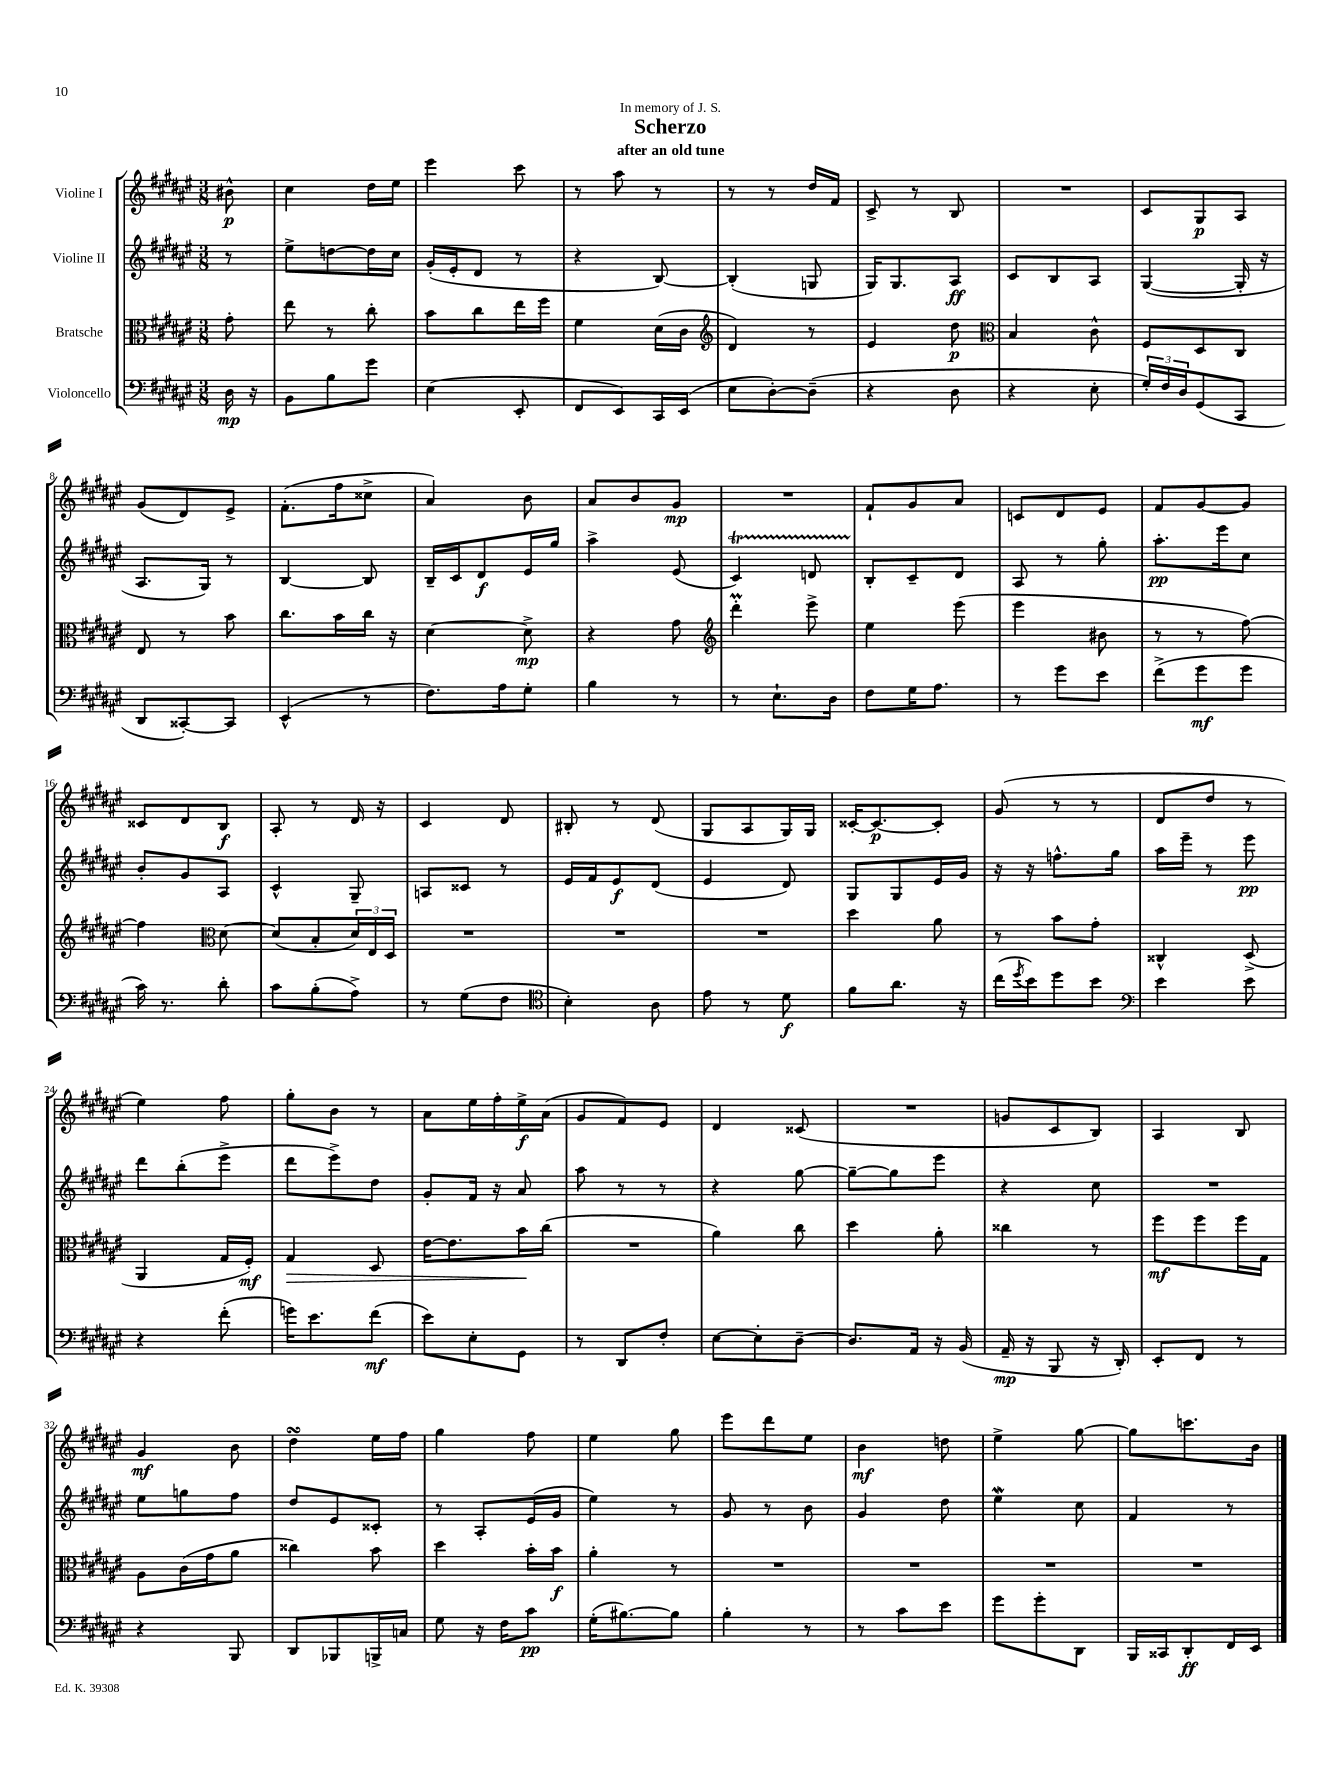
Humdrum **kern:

**kern	**dynam	**kern	**dynam	**kern	**dynam	**kern	**dynam
*part4	*part4	*part3	*part3	*part2	*part2	*part1	*part1
*staff4	*staff4	*staff3	*staff3	*staff2	*staff2	*staff1	*staff1
*I"Violoncello	*	*I"Bratsche	*	*I"Violine II	*	*I"Violine I	*
*clefF4	*	*clefC3	*	*clefG2	*	*clefG2	*
*k[f#c#g#d#a#e#]	*	*k[f#c#g#d#a#e#]	*	*k[f#c#g#d#a#e#]	*	*k[f#c#g#d#a#e#]	*
*M3/8	*	*M3/8	*	*M3/8	*	*M3/8	*
=	=	=	=	=	=	=	=
16D#\	mp	8g#'\	.	8r	.	8b#X^^\	p
16r	.	.	.	.	.	.	.
=1	=1	=1	=1	=1	=1	=1	=1
8BB\L	.	8ee#\	.	8ee#^\L	.	4cc#\	.
8B\	.	8r	.	[8ddn\	.	.	.
8g#\J	.	8cc#'\	.	16dd\L]	.	16dd#\LL	.
.	.	.	.	16cc#\JJ	.	16ee#\JJ	.
=2	=2	=2	=2	=2	=2	=2	=2
(4E#\	.	8b\L	.	(16g#'/LL	.	4eee#\	.
.	.	.	.	16e#'/J	.	.	.
.	.	8cc#\	.	8d#/J	.	.	.
8EE#'/	.	16ee#\L	.	8r	.	8ccc#\	.
.	.	16ff#\JJ	.	.	.	.	.
=3	=3	=3	=3	=3	=3	=3	=3
8FF#/L	.	4f#\	.	4r	.	8r	.
8EE#/)	.	.	.	.	.	8aa#\	.
16CC#/L	.	(16d#\LL	.	[8B/)	.	8r	.
(16EE#/JJ	.	16c#\JJ	.	.	.	.	.
=4	=4	=4	=4	=4	=4	=4	=4
*	*	*clefG2	*	*	*	*	*
8E#\L	.	4d#/)	.	(4B'/]	.	8r	.
[8D#'\)	.	.	.	.	.	8r	.
(8D#~\J]	.	8r	.	8Gn/	.	16dd#/LL	.
.	.	.	.	.	.	16f#/JJ	.
=5	=5	=5	=5	=5	=5	=5	=5
4r	.	4e#/	.	16G#/KL)	.	8c#^/	.
.	.	.	.	8.G#/	.	.	.
.	.	.	.	.	.	8r	.
8D#\	.	8dd#\	p	8A#/J	ff	8B/	.
=6	=6	=6	=6	=6	=6	=6	=6
*	*	*clefC3	*	*	*	*	*
4r	.	4B/	.	8c#/L	.	4.r	.
.	.	.	.	8B/	.	.	.
8E#'\	.	8c#^^\	.	8A#/J	.	.	.
=7	=7	=7	=7	=7	=7	=7	=7
24G#'/LL)	.	8F#/L	.	([4G#/	.	8c#/L	.
24F#/	.	.	.	.	.	.	.
24D#/J	.	.	.	.	.	.	.
(8GG#/	.	8D#/	.	.	.	8G#/	p
8CC#/J	.	8C#/J	.	16G#'/]	.	8A#/J	.
.	.	.	.	16r	.	.	.
!!LO:LB:g=z
=8	=8	=8	=8	=8	=8	=8	=8
8DD#/L	.	8E#/	.	8.A#/L	.	(8g#/L	.
[8CC##X'/)	.	8r	.	.	.	8d#/)	.
.	.	.	.	16G#/Jk)	.	.	.
8CC##/J]	.	8b\	.	8r	.	8e#^/J	.
=9	=9	=9	=9	=9	=9	=9	=9
(4EE#^^/	.	8.cc#\L	.	[4B/	.	(8.f#'\L	.
.	.	16b\L	.	.	.	16ff#\k	.
8r	.	16cc#\JJ	.	8B/]	.	8cc##X^\J	.
.	.	16r	.	.	.	.	.
=10	=10	=10	=10	=10	=10	=10	=10
8.F#\L)	.	[4d#\	.	16B~/LL	.	4a#/)	.
.	.	.	.	16c#/J	.	.	.
.	.	.	.	8d#/	f	.	.
16A#\k	.	.	.	.	.	.	.
8G#'\J	.	8d#^\]	mp	16e#/L	.	8b\	.
.	.	.	.	16gg#/JJ	.	.	.
=11	=11	=11	=11	=11	=11	=11	=11
4B\	.	4r	.	4aa#^\	.	8a#/L	.
.	.	.	.	.	.	8b/	.
8r	.	8g#\	.	(8e#/	.	8g#/J	mp
=12	=12	=12	=12	=12	=12	=12	=12
*	*	*clefG2	*	*	*	*	*
8r	.	4ddd#M'\	.	4c#T/)	.	4.r	.
8.E#`\L	.	.	.	.	.	.	.
.	.	8eee#^\	.	8dnTTT/	.	.	.
16D#\Jk	.	.	.	.	.	.	.
=13	=13	=13	=13	=13	=13	=13	=13
8F#\L	.	4ee#\	.	8B'/L	.	8f#`/L	.
16G#\K	.	.	.	8c#~/	.	8g#/	.
8.A#\J	.	.	.	.	.	.	.
.	.	(8eee#\	.	8d#/J	.	8a#/J	.
=14	=14	=14	=14	=14	=14	=14	=14
8r	.	4eee#\	.	8A#/	.	8cn/L	.
8g#\L	.	.	.	8r	.	8d#/	.
8e#\J	.	8b#X\	.	8gg#'\	.	8e#/J	.
=15	=15	=15	=15	=15	=15	=15	=15
(8f#^\L	.	8r	.	8.aa#'\L	pp	8f#/L	.
8g#\	mf	8r	.	.	.	[8g#/	.
.	.	.	.	16eee#\k	.	.	.
8g#\J	.	[8ff#\)	.	8cc#\J	.	8g#/J]	.
!!LO:LB:g=z
=16	=16	=16	=16	=16	=16	=16	=16
16c#\)	.	4ff#\]	.	8b'/L	.	8c##X/L	.
8.r	.	.	.	.	.	.	.
.	.	.	.	8g#/	.	8d#/	.
*	*	*clefC3	*	*	*	*	*
8d#'\	.	[8d#\	.	8A#/J	.	8B/J	f
=17	=17	=17	=17	=17	=17	=17	=17
8c#\L	.	(8d#/L]	.	4c#^^/	.	8A#'/	.
(8B'\	.	8B'/	.	.	.	8r	.
8A#^\J)	.	24d#/L)	.	8G#~/	.	16d#/	.
.	.	24E#/	.	.	.	.	.
.	.	.	.	.	.	16r	.
.	.	24D#/JJ	.	.	.	.	.
=18	=18	=18	=18	=18	=18	=18	=18
8r	.	4.r	.	8An/L	.	4c#/	.
(8G#\L	.	.	.	8c##X/J	.	.	.
8F#\J	.	.	.	8r	.	8d#/	.
=19	=19	=19	=19	=19	=19	=19	=19
*clefC4	*	*	*	*	*	*	*
4B'\)	.	4.r	.	16e#/LL	.	8B#X'/	.
.	.	.	.	16f#/J	.	.	.
.	.	.	.	8e#/	f	8r	.
8A#\	.	.	.	(8d#/J	.	(8d#/	.
=20	=20	=20	=20	=20	=20	=20	=20
8e#\	.	4.r	.	4e#/	.	8G#/L	.
8r	.	.	.	.	.	8A#/	.
8d#\	f	.	.	8d#/)	.	16G#/L)	.
.	.	.	.	.	.	16G#/JJ	.
=21	=21	=21	=21	=21	=21	=21	=21
8f#\L	.	4dd#\	.	8G#/L	.	[16c##X'/KL	.
.	.	.	.	.	.	8.c##/_	p
8.a#\J	.	.	.	8G#/	.	.	.
.	.	8a#\	.	16e#/L	.	8c##'/J]	.
16r	.	.	.	16g#/JJ	.	.	.
=22	=22	=22	=22	=22	=22	=22	=22
(16cc#\LL	.	8r	.	16r	.	(8g#/	.
8qdd#/	.	.	.	.	.	.	.
16b\J)	.	.	.	16r	.	.	.
8dd#\	.	8b\L	.	8.ffn^^\L	.	8r	.
8b\J	.	8g#'\J	.	.	.	8r	.
.	.	.	.	16gg#\Jk	.	.	.
=23	=23	=23	=23	=23	=23	=23	=23
*clefF4	*	*	*	*	*	*	*
4e#\	.	4C##X^^/	.	16aa#\LL	.	8d#/L	.
.	.	.	.	16eee#~\JJ	.	.	.
.	.	.	.	8r	.	8dd#/J	.
8e#\	.	(8D#^/	.	8eee#\	pp	8r	.
!!LO:LB:g=z
=24	=24	=24	=24	=24	=24	=24	=24
4r	.	4AA#/	.	8ddd#\L	.	4ee#\)	.
.	.	.	.	(8bb'\	.	.	.
(8f#'\	.	16G#/LL	.	8eee#^\J	.	8ff#\	.
.	.	16F#'/JJ)	mf	.	.	.	.
=25	=25	=25	=25	=25	=25	=25	=25
!	!	!	!LO:HP:b	!	!	!	!
16gn\KL)	.	4G#/	>	8ddd#\L	.	8gg#'\L	.
8.e#\	.	.	.	.	.	.	.
.	.	.	.	8eee#^\)	.	8b\J	.
(8f#\J	mf	8D#/	.	8dd#\J	.	8r	.
=26	=26	=26	=26	=26	=26	=26	=26
8e#\L)	.	[16e#\KL	.	8g#'/L	.	8a#\L	.
.	.	8.e#\]	.	.	.	.	.
8E#'\	.	.	.	16f#/Jk	.	16ee#\L	.
.	.	.	.	16r	.	16ff#'\	.
8GG#\J	.	16b\L	.	8a#/	.	16ee#^\	f
.	.	(16cc#\JJ	]	.	.	(16a#\JJ	.
=27	=27	=27	=27	=27	=27	=27	=27
8r	.	4.r	.	8aa#\	.	8g#/L	.
8DD#/L	.	.	.	8r	.	8f#/)	.
8F#'/J	.	.	.	8r	.	8e#/J	.
=28	=28	=28	=28	=28	=28	=28	=28
[8E#\L	.	4a#\)	.	4r	.	4d#/	.
8E#'\]	.	.	.	.	.	.	.
[8D#~\J	.	8cc#\	.	[8gg#\	.	(8c##X/	.
=29	=29	=29	=29	=29	=29	=29	=29
8.D#/L]	.	4dd#\	.	8gg#~\L_	.	4.r	.
.	.	.	.	8gg#\]	.	.	.
16AA#/Jk	.	.	.	.	.	.	.
16r	.	8a#'\	.	8eee#\J	.	.	.
(16BB/	.	.	.	.	.	.	.
=30	=30	=30	=30	=30	=30	=30	=30
16AA#~/	mp	4cc##X\	.	4r	.	8gn/L	.
16r	.	.	.	.	.	.	.
8BBB/	.	.	.	.	.	8c#/	.
16r	.	8r	.	8cc#\	.	8B/J)	.
16DD#'/)	.	.	.	.	.	.	.
=31	=31	=31	=31	=31	=31	=31	=31
8EE#'/L	.	8ff#\L	mf	4.r	.	4A#/	.
8FF#/J	.	8ff#\	.	.	.	.	.
8r	.	16ff#\L	.	.	.	8B/	.
.	.	16G#\JJ	.	.	.	.	.
!!LO:LB:g=z
=32	=32	=32	=32	=32	=32	=32	=32
4r	.	8A#\L	.	8ee#\L	.	4g#/	mf
.	.	(16c#\L	.	8ggn\	.	.	.
.	.	16g#\J	.	.	.	.	.
8BBB/	.	8a#\J	.	8ff#\J	.	8b\	.
=33	=33	=33	=33	=33	=33	=33	=33
8DD#/L	.	4cc##X\)	.	8dd#/L	.	4dd#sSSS\	.
8BBB-X/	.	.	.	8e#/	.	.	.
16BBBn^/L	.	8b\	.	8c##X'/J	.	16ee#\LL	.
16Cn/JJ	.	.	.	.	.	16ff#\JJ	.
=34	=34	=34	=34	=34	=34	=34	=34
8G#\	.	4dd#\	.	8r	.	4gg#\	.
16r	.	.	.	8A#'/L	.	.	.
16F#\KL	.	.	.	.	.	.	.
8c#\J	pp	16b'\LL	.	(16e#/L	.	8ff#\	.
.	.	16b\JJ	f	16g#/JJ	.	.	.
=35	=35	=35	=35	=35	=35	=35	=35
(16G#'\KL	.	4a#'\	.	4ee#\)	.	4ee#\	.
[8.B#X\)	.	.	.	.	.	.	.
8B#\J]	.	8r	.	8r	.	8gg#\	.
=36	=36	=36	=36	=36	=36	=36	=36
4B'\	.	4.r	.	8g#/	.	8eee#\L	.
.	.	.	.	8r	.	8ddd#\	.
8r	.	.	.	8b\	.	8ee#\J	.
=37	=37	=37	=37	=37	=37	=37	=37
8r	.	4.r	.	4g#/	.	4b\	mf
8c#\L	.	.	.	.	.	.	.
8e#\J	.	.	.	8dd#\	.	8ddn\	.
=38	=38	=38	=38	=38	=38	=38	=38
8g#\L	.	4.r	.	4ee#W\	.	4ee#^\	.
8g#'\	.	.	.	.	.	.	.
8DD#\J	.	.	.	8cc#\	.	[8gg#\	.
=39	=39	=39	=39	=39	=39	=39	=39
16BBB/LL	.	4.r	.	4f#/	.	8gg#\L]	.
16CC##X/J	.	.	.	.	.	.	.
8DD#'/	ff	.	.	.	.	8.cccn\	.
16FF#/L	.	.	.	8r	.	.	.
16EE#/JJ	.	.	.	.	.	16b\Jk	.
==	==	==	==	==	==	==	==
*-	*-	*-	*-	*-	*-	*-	*-
